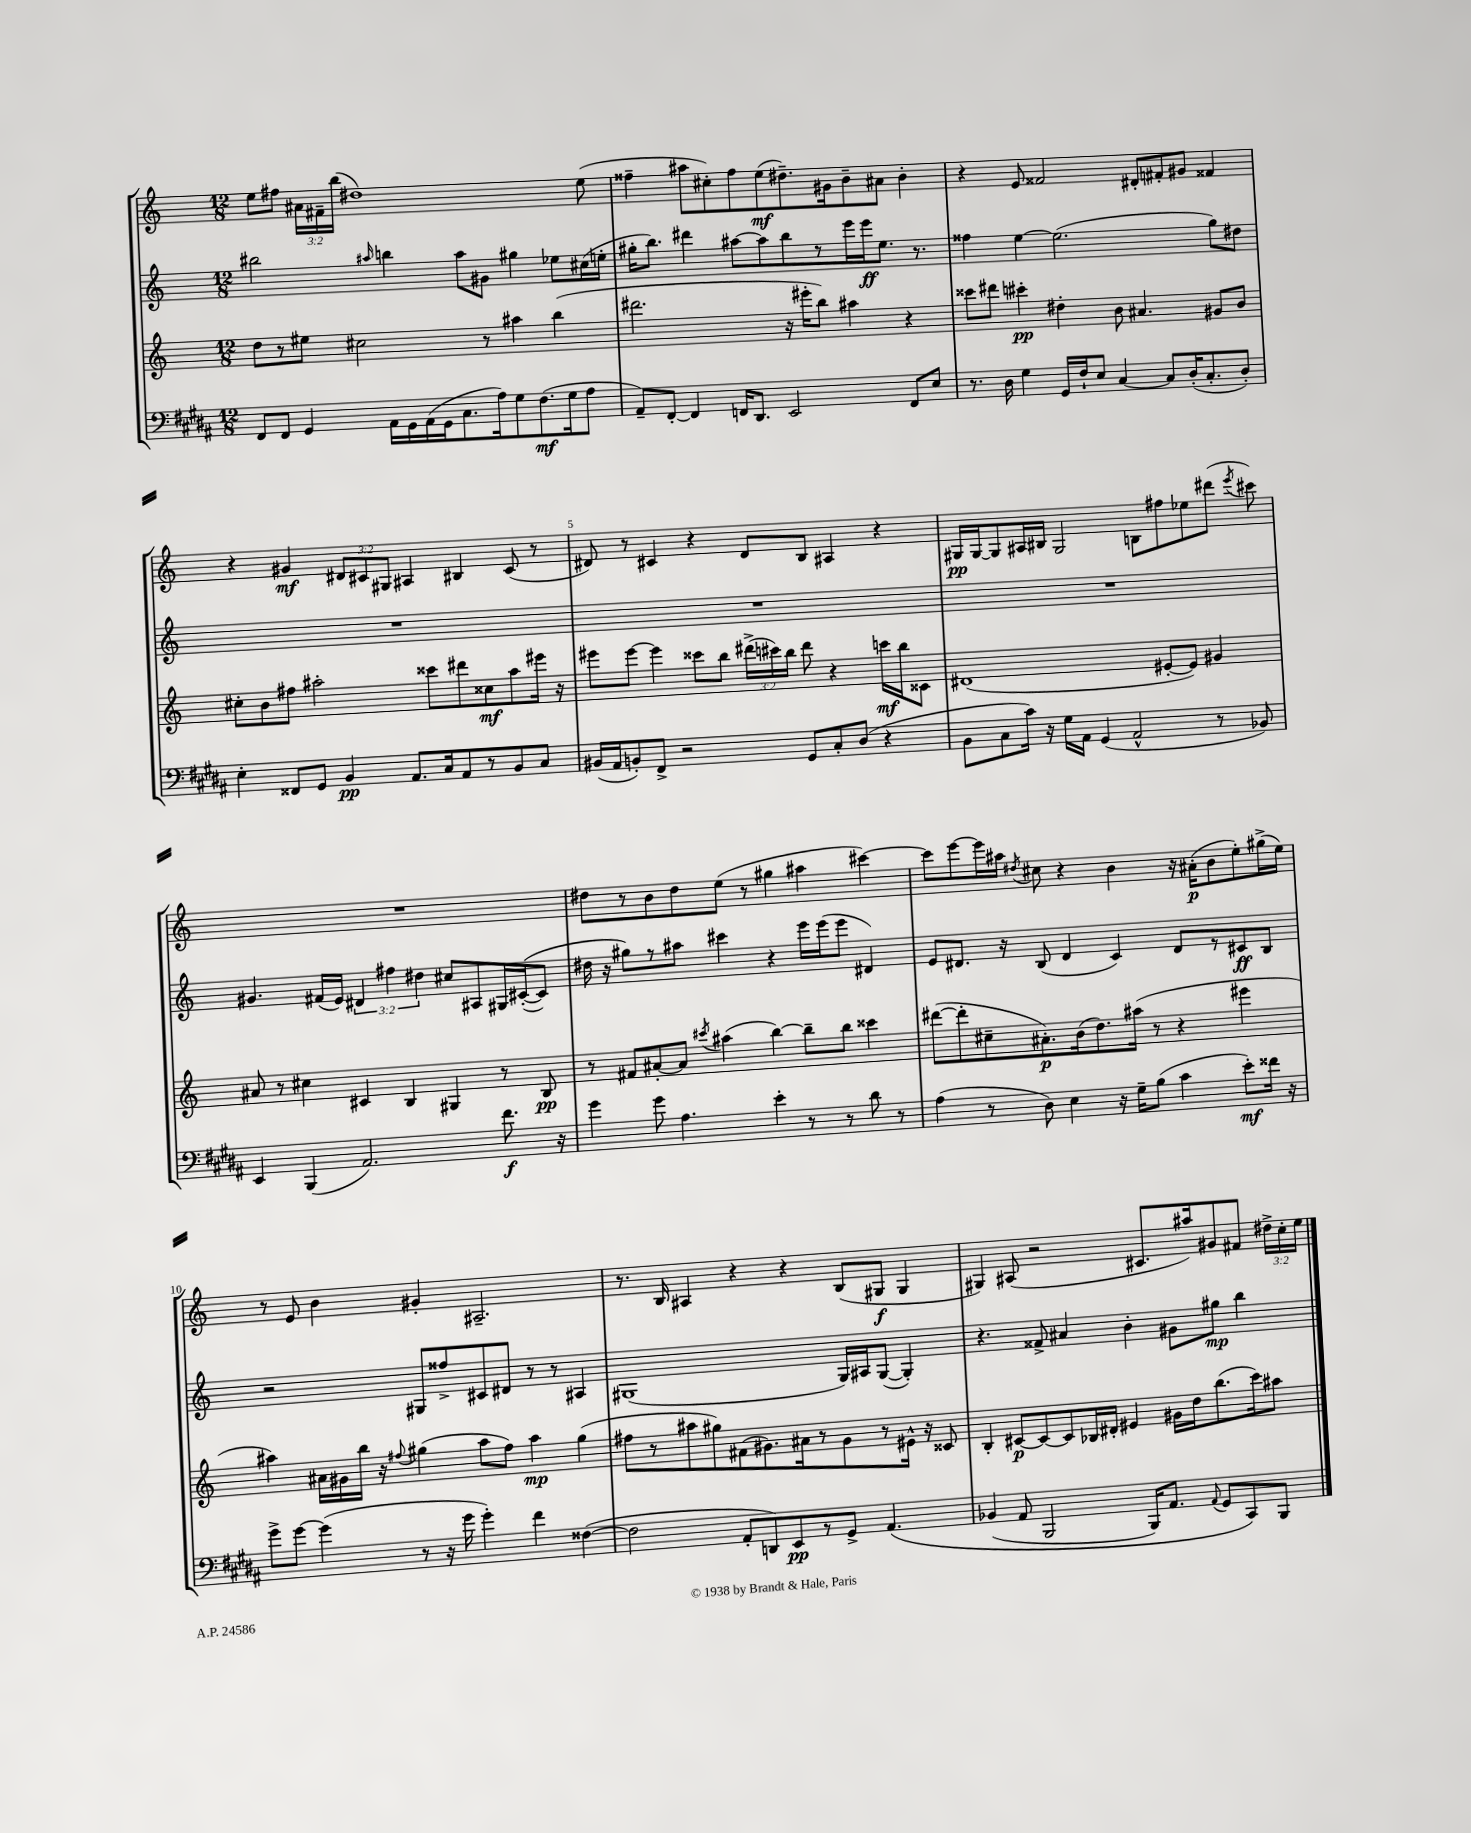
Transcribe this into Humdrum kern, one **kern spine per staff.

**kern	**dynam	**kern	**dynam	**kern	**dynam	**kern	**dynam
*part4	*part4	*part3	*part3	*part2	*part2	*part1	*part1
*staff4	*staff4	*staff3	*staff3	*staff2	*staff2	*staff1	*staff1
*clefF4	*	*clefG2	*	*clefG2	*	*clefG2	*
*k[f#c#g#d#a#]	*	*k[]	*	*k[]	*	*k[]	*
*M12/8	*	*M12/8	*	*M12/8	*	*M12/8	*
=1	=1	=1	=1	=1	=1	=1	=1
8FF#/L	.	8dd\L	.	2bb#X\	.	8ee\L	.
8FF#/J	.	8r	.	.	.	8ff#X\J	.
4GG#/	.	8ee#X\J	.	.	.	24a#X\LL	.
.	.	.	.	.	.	24f#X~\	.
.	.	.	.	.	.	(24bb\JJ	.
.	.	2cc#X\	.	.	.	1dd#X)	.
.	.	.	.	16qqaa#X/	.	.	.
16AA#\LL	.	.	.	4bbn\	.	.	.
16GG#\	.	.	.	.	.	.	.
(16AA#\	.	.	.	.	.	.	.
16GG#\J	.	.	.	.	.	.	.
8.C#\	.	.	.	8aa#\L	.	.	.
.	.	8r	.	8g#X\J	.	.	.
16A#\k)	.	.	.	.	.	.	.
8G#\	.	4aa#X\	.	4gg#X\	.	.	.
(8.F#\	mf	.	.	.	.	.	.
.	.	(4bb\	.	8ee-X\L	.	.	.
16G#\k	.	.	.	.	.	.	.
8A#\J	.	.	.	(16cc#X\L	.	(8ee\	.
.	.	.	.	16een'\JJ	.	.	.
=2	=2	=2	=2	=2	=2	=2	=2
8AA#~/L)	.	2.ddd#X\	.	16gg#X'\KL	.	4ff##X~\	.
.	.	.	.	8.bb\J)	.	.	.
[8FF#'/J	.	.	.	.	.	.	.
4FF#/]	.	.	.	4ddd#X\	.	8aa#X\L	.
.	.	.	.	.	.	8cc#X'\)	.
16FFn/KL	.	.	.	[8aa#X\L	.	8ff##\	.
8.DD#/J	.	.	.	.	.	.	.
.	.	.	.	8aa#\]	.	(8ee\	mf
2EE/	.	16r	.	8bb\	.	8.dd#X~\)	.
.	.	16eee#X'\KL	.	.	.	.	.
.	.	8bb\J)	.	8r	.	.	.
.	.	.	.	.	.	16g#X\k	.
.	.	4aa#X\	.	16eee\L	.	8b~\	.
.	.	.	.	16eee\J	ff	.	.
.	.	.	.	8.ee\J	.	8a#X\J	.
8FF/L	.	4r	.	.	.	4b'\	.
.	.	.	.	8.r	.	.	.
8E/J	.	.	.	.	.	.	.
=3	=3	=3	=3	=3	=3	=3	=3
8.r	.	8ccc##X\L	.	4ff##X\	.	4r	.
.	.	8ddd#X\J	.	.	.	.	.
16D#\	.	.	.	.	.	.	.
4G#\	.	4ccc#X'\	pp	[4ee\	.	8e/	.
.	.	.	.	.	.	2f##X/	.
16GG#/LL	.	4dd#X'\	.	(2.ee\]	.	.	.
16F#`/J	.	.	.	.	.	.	.
8E/J	.	.	.	.	.	.	.
[4C#/	.	8b\	.	.	.	.	.
.	.	4.a#X/	.	.	.	8d#X'/L	.
8C#/L]	.	.	.	.	.	8f#X'/	.
(16D#'/K	.	.	.	.	.	8g#X/J	.
8.C#'/	.	.	.	.	.	.	.
.	.	8g#X/L	.	8gg\L)	.	4f##X/	.
8D#'/J)	.	8b/J	.	8dd#X\J	.	.	.
!!LO:LB:g=z
=4	=4	=4	=4	=4	=4	=4	=4
4E'\	.	8cc#X'\L	.	1.r	.	4r	.
.	.	8b\	.	.	.	.	.
8FF##X/L	.	8ff#X\J	.	.	.	4g#X/	mf
8GG#/J	.	2aa#X'\	.	.	.	.	.
4BB/	pp	.	.	.	.	12d#X/L	.
.	.	.	.	.	.	12c#X/	.
.	.	.	.	.	.	12G#X/J	.
8.AA#/L	.	.	.	.	.	4A#X/	.
.	.	8ccc##X\L	.	.	.	.	.
16C#/k	.	.	.	.	.	.	.
8AA#/	.	8ddd#X\	.	.	.	4B#X/	.
8r	.	8cc##X\	mf	.	.	.	.
8BB/	.	8aa#\	.	.	.	(8c#/	.
8C#/J	.	16eee#X\Jk	.	.	.	8r	.
.	.	16r	.	.	.	.	.
=5	=5	=5	=5	=5	=5	=5	=5
(16BB#X/LL	.	8eee#X\L	.	1.r	.	8d#X/)	.
16AA#/J	.	.	.	.	.	.	.
8BBn'/)	.	[8eee#\J	.	.	.	8r	.
8FF#^/J	.	4eee#\]	.	.	.	4c#X/	.
2r	.	.	.	.	.	.	.
.	.	8ccc##X\L	.	.	.	4r	.
.	.	8bb\J	.	.	.	.	.
.	.	(24ddd#X^\LL	.	.	.	8d#/L	.
.	.	24ccc#X\)	.	.	.	.	.
.	.	24bb\JJ	.	.	.	.	.
8GG#/L	.	8ddd#\	.	.	.	8B/J	.
8C#'/	.	4r	.	.	.	4A#X/	.
(8D#/J	.	.	.	.	.	.	.
4r	.	16cccn\LL	mf	.	.	4r	.
.	.	16bb\J	.	.	.	.	.
.	.	8c##X\J	.	.	.	.	.
=6	=6	=6	=6	=6	=6	=6	=6
8BB\L	.	(1d#X	.	1.r	.	16G#X/LL	pp
.	.	.	.	.	.	[16G#/J	.
8C#\	.	.	.	.	.	8G#/]	.
16c#\Jk)	.	.	.	.	.	16A#X/L	.
16r	.	.	.	.	.	16B#X/JJ	.
16G#\LL	.	.	.	.	.	2G#/	.
16AA#\JJ	.	.	.	.	.	.	.
(4GG#/	.	.	.	.	.	.	.
2AA#^^/	.	.	.	.	.	.	.
.	.	.	.	.	.	8Bn\L	.
.	.	[8e#X'/L	.	.	.	8ff#X\	.
.	.	8e#/J])	.	.	.	8ee-X\	.
8r	.	4g#X/	.	.	.	(8ddd#X\J	.
.	.	.	.	.	.	8qeee/	.
8BB-X/)	.	.	.	.	.	8ccc#X\)	.
!!LO:LB:g=z
=7	=7	=7	=7	=7	=7	=7	=7
4EE/	.	8a#X/	.	4.g#X/	.	1.r	.
.	.	8r	.	.	.	.	.
(4BBB/	.	4cc#X\	.	.	.	.	.
.	.	.	.	(16f#X/LL	.	.	.
.	.	.	.	16e/JJ)	.	.	.
2.AA#/)	.	4c#X/	.	6d#X/	.	.	.
.	.	.	.	6ff#X\	.	.	.
.	.	4B/	.	.	.	.	.
.	.	.	.	6dd#X\	.	.	.
.	.	4G#X/	.	8cc#X/L	.	.	.
.	.	.	.	8A#X/	.	.	.
8.f#\	f	8r	.	16G#X/L	.	.	.
.	.	.	.	(([16c#X'/J	.	.	.
.	.	8B/	pp	8c#/J])	.	.	.
16r	.	.	.	.	.	.	.
=8	=8	=8	=8	=8	=8	=8	=8
4g#\	.	8r	.	16dd#X\	.	8dd#X\L	.
.	.	.	.	16r	.	.	.
.	.	8f#X/L	.	8gg#X\L)	.	8r	.
8g#\	.	[8a#X'/	.	8r	.	8b\	.
4.A#\	.	8a#/J]	.	8aa#X\J	.	8dd#\	.
.	.	8qccc#X/	.	.	.	.	.
.	.	(4aa#X\	.	4ccc#X\	.	(8ee\J	.
.	.	.	.	.	.	8r	.
4e'\	.	[4bb\)	.	4r	.	4gg#X\	.
8r	.	8bb~\L]	.	16eee\LL	.	4aa#X\	.
.	.	.	.	(16eee\J	.	.	.
8r	.	8bb\J	.	8eee\J	.	.	.
8d#\	.	4ccc##X\	.	4d#X/)	.	[4ccc#X\)	.
8r	.	.	.	.	.	.	.
=9	=9	=9	=9	=9	=9	=9	=9
(4A#\	.	([8ddd#X\L	.	8e/L	.	8ccc#\L]	.
.	.	8ddd#'\]	.	8.d#X/J	.	[8eee\	.
8r	.	8cc#X~\	.	.	.	16eee\L]	.
.	.	.	.	16r	.	16aa#X\JJ	.
.	.	.	.	.	.	8qdd#X/	.
8D#\)	.	8.a#X'\)	p	(8B/	.	8cc#X\	.
4E\	.	.	.	4d#/	.	4r	.
.	.	(16b\k	.	.	.	.	.
.	.	8.dd\)	.	.	.	.	.
16r	.	.	.	4c/)	.	4b\	.
16G#~\KL	.	(16aa#X\Jk	.	.	.	.	.
(8B\J	.	8r	.	.	.	.	.
4c#\	.	4r	.	8d#/L	.	16r	.
.	.	.	.	.	.	(16a#X'\KL	p
.	.	.	.	8r	.	8b\	.
8e'\L)	mf	4eee#X\	.	8c#X/	ff	8ee'\)	.
16f##X\Jk	.	.	.	8B/J	.	(16gg#X^\L	.
16r	.	.	.	.	.	16ee\JJ)	.
!!LO:LB:g=z
=10	=10	=10	=10	=10	=10	=10	=10
8g#^\L	.	4aa#X\)	.	2r	.	8r	.
[8g#\J	.	.	.	.	.	8e/	.
(4g#\]	.	16a#X\LL	.	.	.	4b\	.
.	.	16g#X\	.	.	.	.	.
.	.	16bb\JJ	.	.	.	.	.
.	.	16r	.	.	.	.	.
.	.	8qqff#X/	.	.	.	.	.
8r	.	(4gg#X\	.	8G#X/L	.	4g#X'/	.
16r	.	.	.	8ff##X^/	.	.	.
16g#\	.	.	.	.	.	.	.
4g#'\)	.	8aa#\L	.	8c#X/	.	2.A#X~/	.
.	.	8ff#\J)	.	8d#X/J	.	.	.
4f#\	.	4aa#\	mp	8r	.	.	.
.	.	.	.	8r	.	.	.
([4F##X\	.	(4gg#\	.	4A#X/	.	.	.
=11	=11	=11	=11	=11	=11	=11	=11
2F##\]	.	8ff#X\L	.	(1G#X	.	8.r	.
.	.	8r	.	.	.	.	.
.	.	.	.	.	.	16B/	.
.	.	8aa#X\	.	.	.	4A#X/	.
.	.	8gg#X\)	.	.	.	.	.
8AA#'/L	.	(8f#X\	.	.	.	4r	.
8DDn/)	.	8.g#X\)	.	.	.	.	.
8EE/	pp	.	.	.	.	4r	.
.	.	16a#X\k	.	.	.	.	.
8r	.	8r	.	.	.	.	.
8GG#^/J	.	8g#\	.	16G#/LL)	.	(8B/L	.
.	.	.	.	16A#X/J	.	.	.
(4.AA#/	.	8r	.	([8G#/J	.	8G#X/J	f
.	.	16e#X^^\Jk	.	4G#'/])	.	4G#/	.
.	.	16r	.	.	.	.	.
.	.	8c##X/	.	.	.	.	.
=12	=12	=12	=12	=12	=12	=12	=12
(4BB-X/	.	4B'/	.	4.r	.	4G#X/)	.
8AA#/	.	[8c#X/L	p	.	.	(8A#X/	.
2BBB/	.	8c#/_	.	8f##X^/	.	2r	.
.	.	8c#/]	.	4a#X/	.	.	.
.	.	16B-X/L	.	.	.	.	.
.	.	16d#X'/JJ	.	.	.	.	.
.	.	4e#X/	.	4b'\	.	.	.
16BBB/KL)	.	.	.	.	.	8.c#X/L	.
8.AA#/J	.	.	.	.	.	.	.
.	.	16g#X\LL	.	8g#X\L	.	.	.
.	.	16dd\J	.	.	.	16aa#X/k)	.
8qqAA#/	.	.	.	.	.	.	.
8GG#/L	.	(8.bb\	.	8gg#X\J	mp	8g#X/	.
8CC#/)	.	.	.	4bb\	.	8f#X/J	.
.	.	16ccc\k)	.	.	.	.	.
8BBB/J	.	8aa#X\J	.	.	.	24dd#X^\LL	.
.	.	.	.	.	.	24cc'\	.
.	.	.	.	.	.	24ee\JJ	.
==	==	==	==	==	==	==	==
*-	*-	*-	*-	*-	*-	*-	*-
